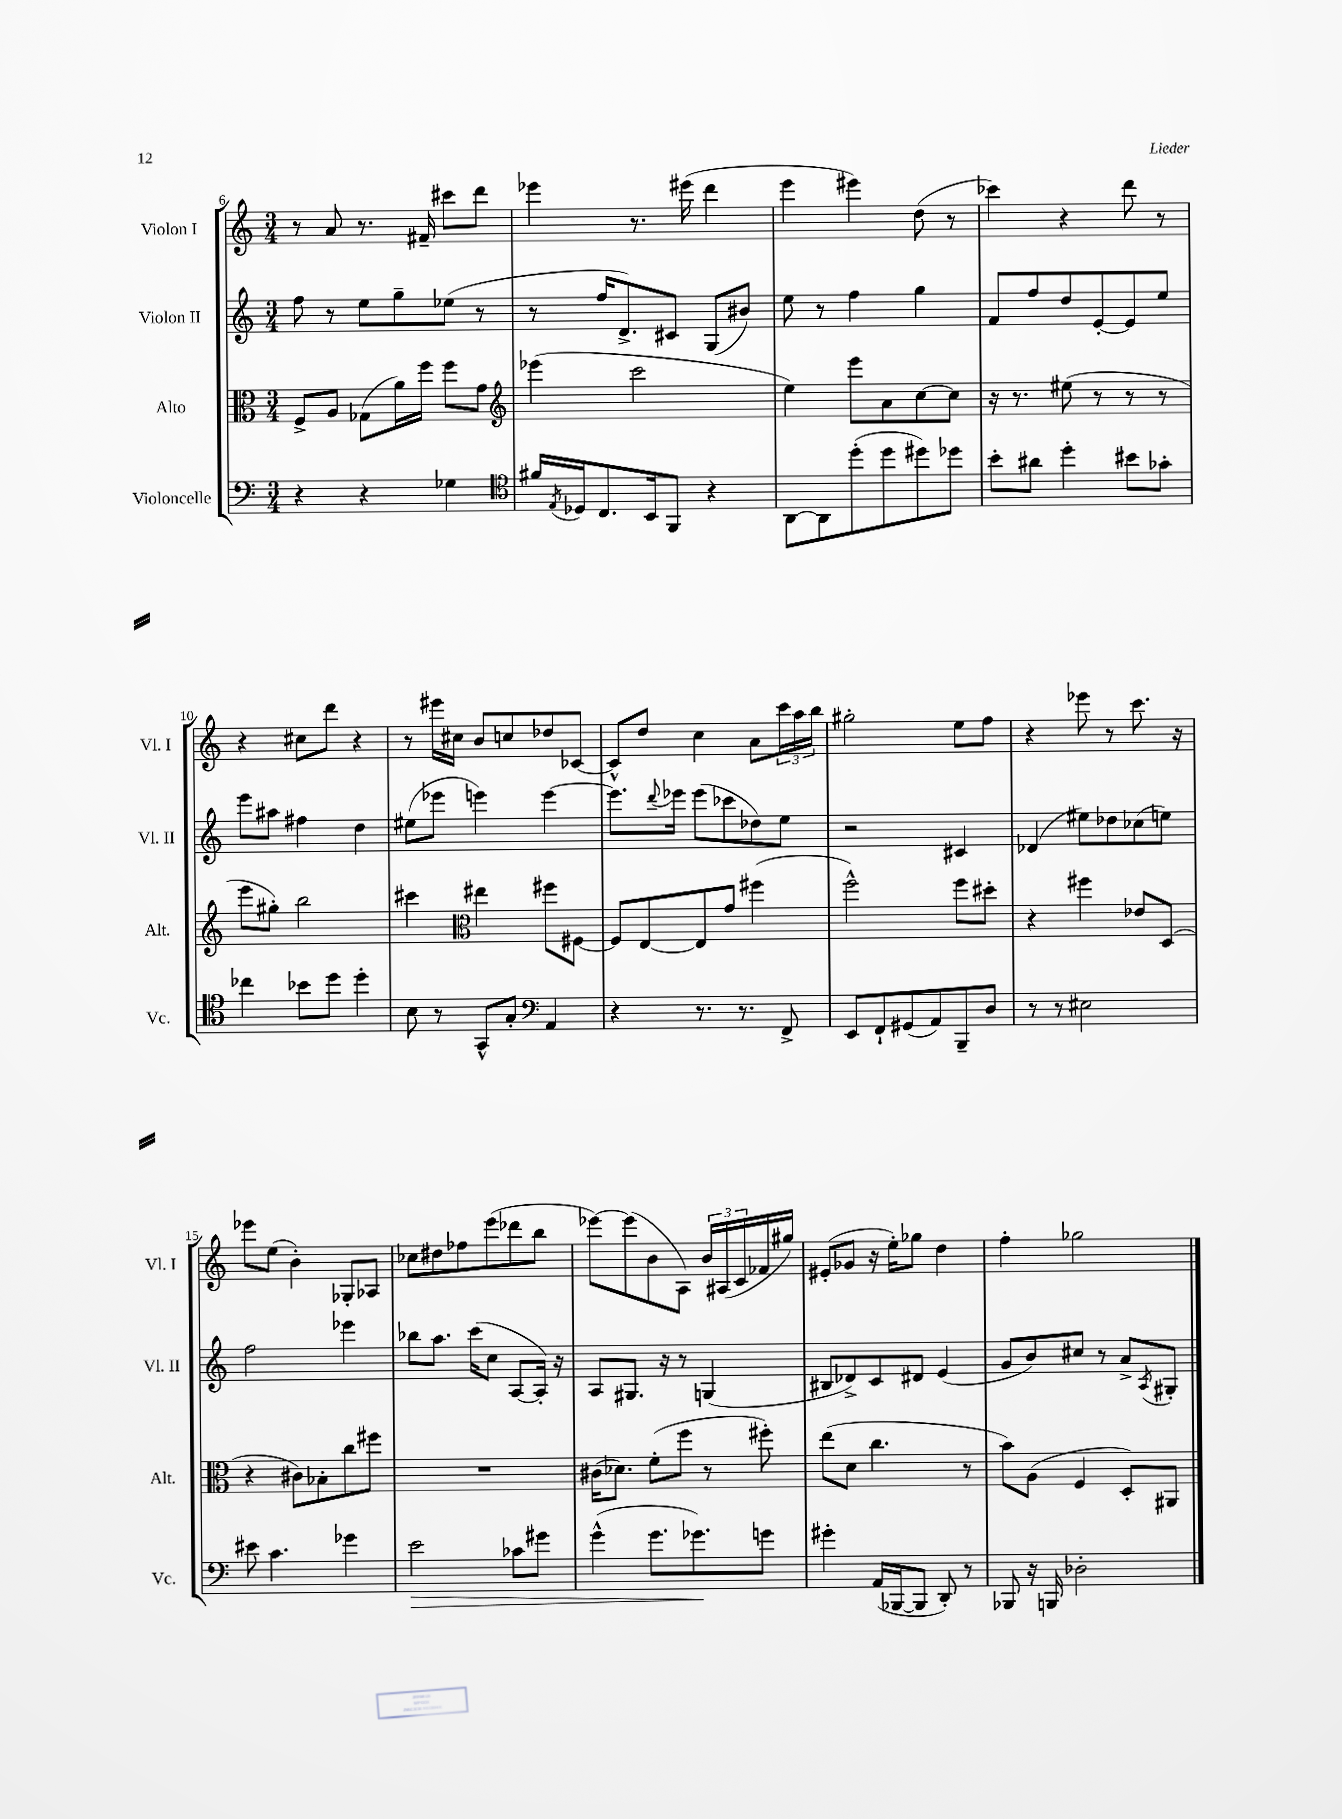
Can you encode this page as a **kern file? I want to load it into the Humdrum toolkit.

**kern	**kern	**kern	**kern
*staff4	*staff3	*staff2	*staff1
*clefF4	*clefC3	*clefG2	*clefG2
*k[]	*k[]	*k[]	*k[]
*M3/4	*M3/4	*M3/4	*M3/4
4r	8F^/L	8ff\	8r
.	8A/J	8r	8a/
4r	(8G-\L	8ee\L	8.r
.	16a\L)	8gg~\	.
.	16ff\JJ	.	16f#~/
4G-\	8ff\L	(8ee-\J	8ccc#\L
.	8g\J	8r	8ddd\J
=	=	=	=
*clefC4	*clefG2	*	*
16f#/LL	(4eee-\	8r	4eee-\
8qE/	.	.	.
16D-/J	.	.	.
8.C/	.	16ff/LK	.
.	.	8.d^/)	.
.	2ccc\	.	8.r
16BB/k	.	.	.
8FF/J	.	8c#/J	.
.	.	.	(16eee#\
4r	.	(8G/L	4ddd\
.	.	8b#/J)	.
=	=	=	=
[8AA\L	4ee\)	8ee\	4eee\
8AA\]	.	8r	.
(8dd'\	8eee\L	4ff\	4eee#\)
8dd\	8a\	.	.
8dd#\)	[8cc\	4gg\	(8dd\
8dd-\J	8cc\]J	.	8r
=	=	=	=
8b'\L	16r	8f/L	4ccc-\)
.	8.r	.	.
8a#\J	.	8ff/	.
4dd'\	(8ee#\	8dd/	4r
.	8r	[8e'/	.
8b#\L	8r	8e/]	8ddd\
8g-'\J	8r	8ee/J	8r
=	=	=	=
4cc-\	8eee\L	8eee\L	4r
.	8gg#'\J)	8aa#\J	.
8b-\L	2bb\	4ff#\	8cc#\L
8dd\J	.	.	8ddd\J
4dd'\	.	4dd\	4r
=	=	=	=
8B\	4ccc#\	(8ee#\L	8r
8r	.	8eee-\J	16eee#\LL
.	.	.	16cc#\JJ
*	*clefC3	*	*
8GG^^/L	4ee#\	4eee\)	8b/L
8G'/J	.	.	8cc/
*clefF4	*	*	*
4AA/	8ff#\L	[4eee\	8dd-/
.	[8F#\J	.	[8c-/J
=	=	=	=
4r	8F#/]L	8.eee\]L	8c-^^/]L
.	[8E/	.	8dd/J
.	.	8qqddd/	.
.	.	16eee-\Jk	.
8.r	8E/]	(8eee-\L	4cc\
.	8g/J	8ccc-\	.
8.r	.	.	.
.	(4ff#\	8dd-\)	8a\L
8FF^/	.	8ee\J	24ccc\L
.	.	.	24aa\
.	.	.	24bb\JJ
=	=	=	=
8EE/L	2ff^^\)	2r	2gg#'\
8FF`/	.	.	.
(8GG#/	.	.	.
8AA/)	.	.	.
8BBB~/	8ff\L	4c#/	8ee\L
8D/J	8dd#'\J	.	8ff\J
=	=	=	=
8r	4r	(4d-/	4r
8r	.	.	.
2E#\	4ff#\	8ee#\L)	8eee-\
.	.	8dd-\	8r
.	8e-/L	(8cc-\	8.ccc\
.	(8D/J	8ee\J)	.
.	.	.	16r
=	=	=	=
8e#\	4r	2ff\	8eee-\L
4.c\	.	.	(8ee\J
.	8c#\L)	.	4b'\)
.	8B-'\	.	.
4g-\	8cc\	4eee-\	8G-'/L
.	8ff#\J	.	8A-/J
=	=	=	=
2e\	2.r	8bb-\L	8cc-\L
.	.	8.aa\J	8dd#\
.	.	.	8ff-\
.	.	(16ccc\LK	.
.	.	8cc\J	(8eee\
8c-\L	.	[8A/L	8ddd-\
8g#\J	.	16A'/]Jk)	8bb\J
.	.	16r	.
=	=	=	=
(4g^^\	(16c#\LK	8A/L	[8eee-\L)
.	8.d-\J)	.	.
.	.	8.G#/J	(8eee-\]
8.g\L	(8f'\L	.	8b\
.	.	16r	.
.	8ff\J	8r	8A\J)
8.g-\)	.	.	.
.	8r	(4G/	24b/LL
.	.	.	(24A#/
.	.	.	24c/
8g\J	8ff#'\)	.	16f-/
.	.	.	16gg#/JJ)
=	=	=	=
4g#'\	(8ee\L	8B#/L	(8e#'/L
.	8d\J	8d-^/)	8g-/J
(16AA/LL	4.cc\	8c/	16r
[16BBB-/J	.	.	16ee'\LK)
8BBB-/]J	.	8d#/J	8gg-\J
8DD'/)	.	(4e/	4dd\
8r	8r	.	.
=	=	=	=
8BBB-/	8b\L)	8g/L	4ff'\
16r	(8A\J	8b/)	.
16BBB/	.	.	.
2D-'\	4F/	8cc#/J	2gg-\
.	.	8r	.
.	8D'/L)	8a^/L	.
.	.	8qA/	.
.	8AA#/J	8G#'/J	.
==	==	==	==
*-	*-	*-	*-
